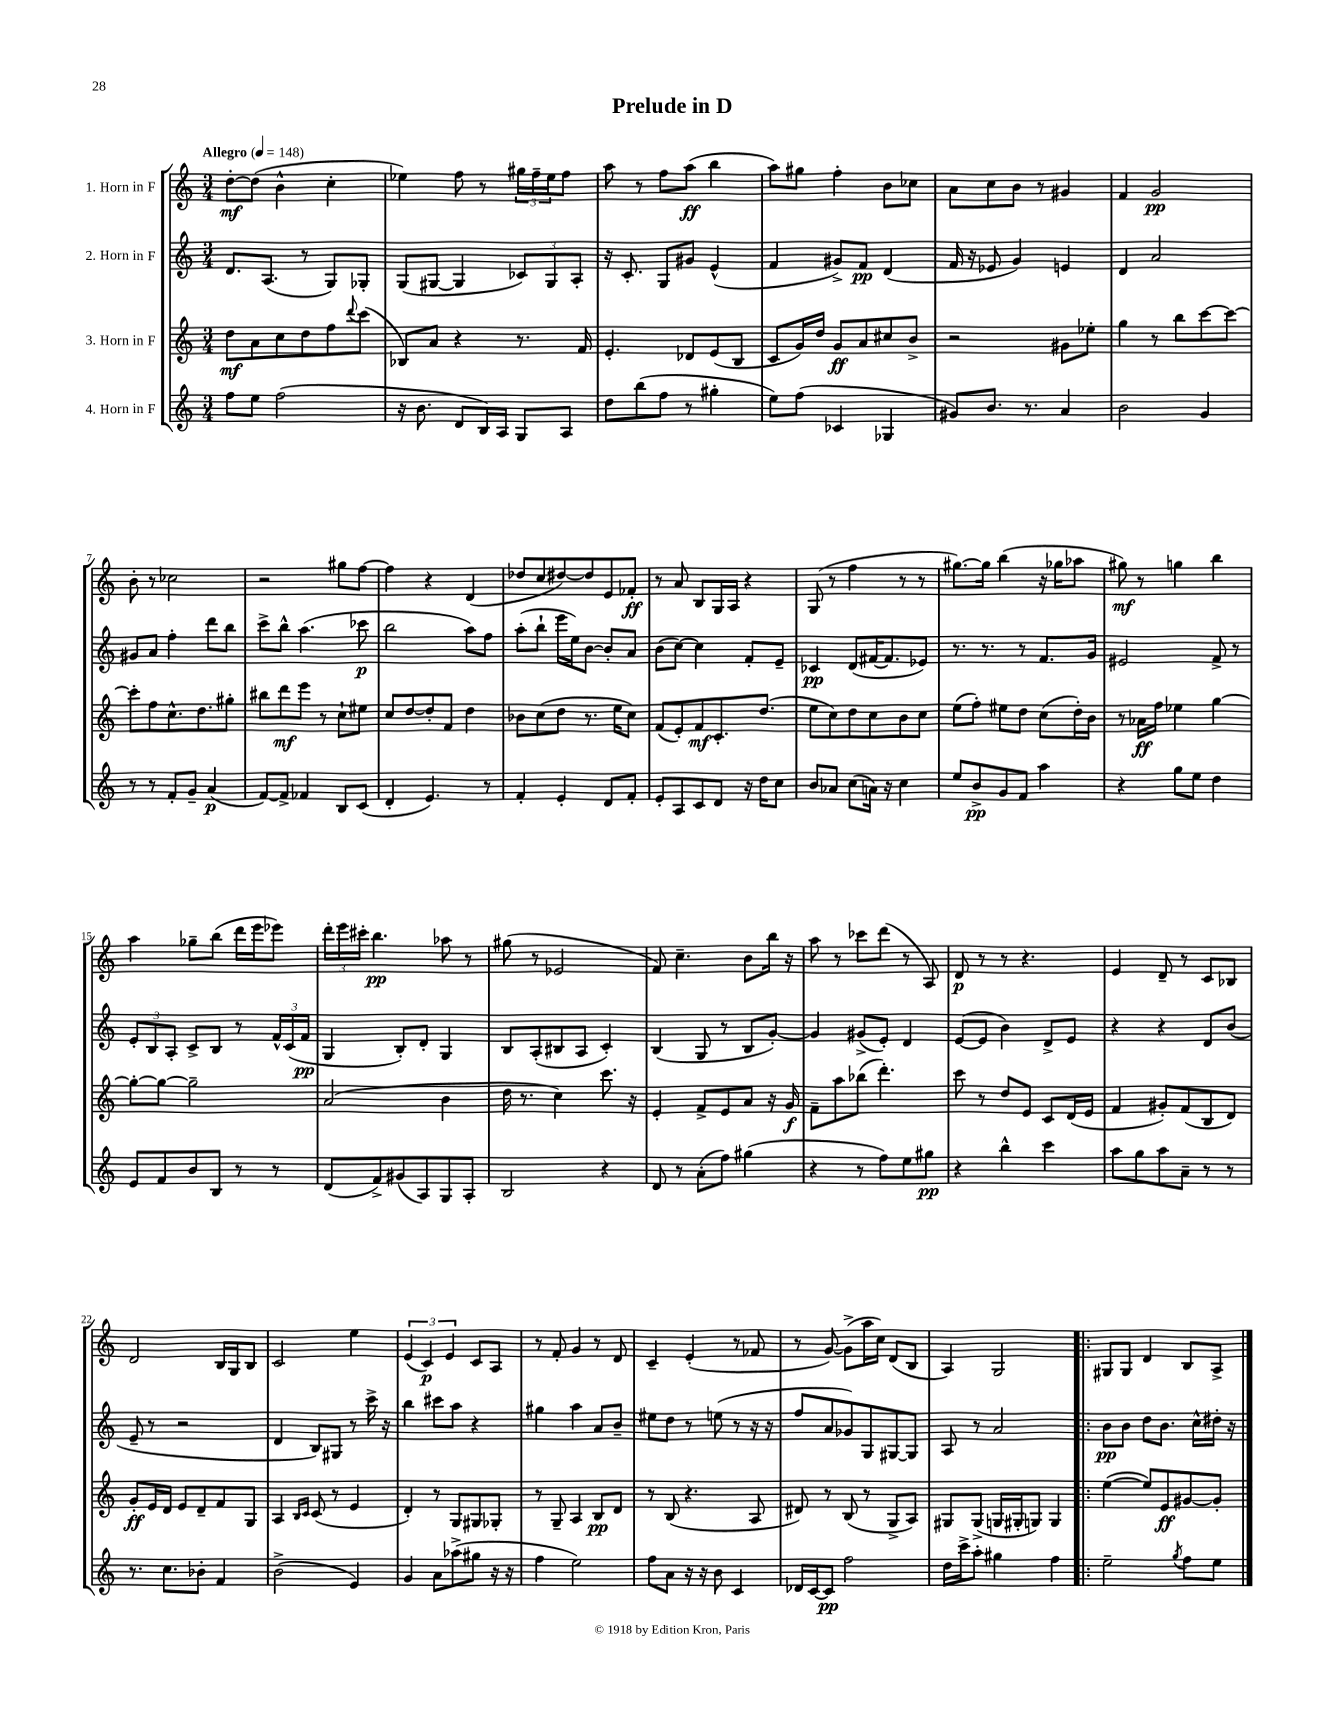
\header { title = "Prelude in D" }
<<
\new StaffGroup <<
\new Staff = "s0" \with { instrumentName = "1. Horn in F" } {
    \clef treble \key c \major \numericTimeSignature \time 3/4 \tempo "Allegro" 4 = 148
    d''8~-.\mf d''8( b'4-^ c''4-. |
    ees''4) f''8 r8 \tuplet 3/2 { gis''16 f''16-- ees''16 } f''8 |
    a''8 r8 f''8 a''8\ff( b''4 |
    a''8) gis''8 f''4-. b'8 ces''8 |
    a'8 c''8 b'8 r8 gis'4 |
    f'4 g'2\pp |
    b'8-. r8 ces''2 |
    r2 gis''8 f''8~ |
    f''4 r4 d'4( |
    des''8 c''8 dis''8~) dis''8 e'8 fes'8-.\ff |
    r8 a'8 b8 g16 a16 r4 |
    g8( r8 f''4 r8 r8 |
    gis''8.~) gis''16 b''4( r16 ges''16 aes''8 |
    gis''8\mf) r8 g''4 b''4 |
    a''4 ges''8-- b''8( d'''16 e'''16 ees'''8) |
    \tuplet 3/2 { d'''16-. e'''16 cis'''16-. } b''4.\pp aes''8 r8 |
    gis''8( r8 ees'2 |
    f'8) c''4.-- b'8 b''16 r16 |
    a''8 r8 ces'''8 d'''8( r8 a8) |
    d'8\p r8 r8 r4. |
    e'4 d'8-- r8 c'8 bes8 |
    d'2 b16 g16 b8 |
    c'2 e''4 |
    \tuplet 3/2 { e'4( c'4\p) e'4 } c'8 a8 |
    r8 f'8-. g'4 r8 d'8 |
    c'4-- e'4-.( r8 fes'8 |
    r8 g'8~) g'8->( a''16 c''16) d'8( b8 |
    a4) g2 |
    \bar ".|:" gis8 gis8 d'4 b8 a8-> \bar "|." |
}
\new Staff = "s1" \with { instrumentName = "2. Horn in F" } {
    \clef treble \key c \major \numericTimeSignature \time 3/4
    d'8. a8.( r8 g8) ges8-. |
    g8( gis8~ gis4 \tuplet 3/2 { ces'8) gis8 a8-. } |
    r16 c'8.-. g8 gis'8 e'4-^( |
    f'4 gis'8->) f'8\pp d'4( |
    f'16 r16 ees'8 g'4) e'4 |
    d'4 a'2 |
    gis'8 a'8 f''4-. d'''8 b''8 |
    c'''8-> b''8-^ a''4.( ces'''8\p |
    b''2 a''8) f''8 |
    a''8-.( b''8-! e'''16 e''16) b'8~ b'8-. a'8 |
    b'8( c''8~) c''4 f'8-. e'8-- |
    ces'4\pp d'8( fis'16~ fis'8. ees'8) |
    r8. r8. r8 f'8. g'16 |
    eis'2 f'8-> r8 |
    \tuplet 3/2 { e'8-. b8 a8-. } c'8-> b8 r8 \tuplet 3/2 { f'16-^ c'16( f'16\pp } |
    g4 b8-.) d'8-. g4 |
    b8 a8-.( bis8 a8 c'4-.) |
    b4( g8 r8 b8 g'8~-.) |
    g'4 gis'8->( e'8-.) d'4 |
    e'8~( e'8 b'4) d'8-> e'8 |
    r4 r4 d'8 b'8( |
    e'8-- r8 r2 |
    d'4 b8) gis8 r8 c'''16-> r16 |
    b''4 cis'''8 a''8 r4 |
    gis''4 a''4 a'8 b'8-- |
    eis''8 d''8 r8 e''8( r8 r16 r16 |
    f''8 a'8 ges'8) g8 gis8~ gis8 |
    a8 r8 a'2 |
    \bar ".|:" b'8\pp b'8 d''8 b'8. c''16-^ dis''16-. r16 \bar "|." |
}
\new Staff = "s2" \with { instrumentName = "3. Horn in F" } {
    \clef treble \key c \major \numericTimeSignature \time 3/4
    d''8\mf a'8 c''8 d''8 f''8 \appoggiatura { d'''8 } c'''8( |
    bes8) a'8 r4 r8. f'16 |
    e'4.-. des'8 e'8( b8 |
    c'8 g'16) d''16 g'8\ff a'8 cis''8 b'8-> |
    r2 gis'8 ees''8-. |
    g''4 r8 b''8 c'''8~ c'''8~ |
    c'''8-. f''8 c''8.-^ d''8. gis''8-. |
    bis''8 d'''8\mf e'''8 r8 c''8-! eis''8 |
    c''8 d''8~ d''8-. f'8 d''4 |
    bes'8 c''8( d''8 r8. e''16 c''8) |
    f'8( e'8-.) f'8\mf c'8.-. d''8.( |
    e''8 c''8) d''8 c''8 b'8 c''8 |
    e''8( f''8-.) eis''8 d''8 c''8( d''16-.) b'16 |
    r8 aes'16\ff f''16 ees''4 g''4~ |
    g''8~-. g''8~ g''2-- |
    a'2( b'4 |
    d''16 r8. c''4) c'''8. r16 |
    e'4-. f'8-> e'8 a'8 r16 g'16\f |
    f'8-- a''8 bes''8( d'''4.-.) |
    c'''8 r8 d''8 e'8 c'8 d'16( e'16 |
    f'4 gis'8-.) f'8( b8 d'8) |
    g'8-.\ff e'16 d'16 e'8 d'8-- f'8 g8 |
    a4 \grace { b16 c'16 } c'8( r8 e'4 |
    d'4-.) r8 g8 gis8 ges8-. |
    r8 g8-- a4 b8\pp d'8 |
    r8 b8( r4. a8 |
    dis'8) r8 b8( r8 g8-> a8) |
    gis8 gis8->( g16 gis16-. g8) g4 |
    \bar ".|:" e''4~( e''8) e'8\ff gis'8~ gis'8-. \bar "|." |
}
\new Staff = "s3" \with { instrumentName = "4. Horn in F" } {
    \clef treble \key c \major \numericTimeSignature \time 3/4
    f''8 e''8 f''2( |
    r16 b'8. d'8 b16) a16 g8 a8 |
    d''8 b''8( f''8 r8 gis''4-. |
    e''8) f''8( ces'4 ges4 |
    gis'8) b'8. r8. a'4 |
    b'2 g'4 |
    r8 r8 f'8-. g'8-- a'4\p( |
    f'8~) f'8-> fes'4 b8 c'8( |
    d'4-. e'4.) r8 |
    f'4-. e'4-. d'8 f'8-. |
    e'8-. a8 c'8 d'8 r16 d''16 c''8 |
    b'8 aes'8 c''8( a'16) r16 c''4 |
    e''8 b'8->\pp g'8 f'8 a''4 |
    r4 g''8 e''8 d''4 |
    e'8 f'8 b'8 b8 r8 r8 |
    d'8( f'8->) gis'8( a8) g8 a8-. |
    b2 r4 |
    d'8 r8 a'8-.( f''8) gis''4( |
    r4 r8 f''8) e''8 gis''8\pp |
    r4 b''4-^ c'''4 |
    a''8 g''8 a''8 a'8-- r8 r8 |
    r8. c''8. bes'8-. f'4 |
    b'2->( e'4) |
    g'4 a'8 aes''8->( gis''8 r16 r16 |
    f''4 e''2) |
    f''8 a'8 r16 r16 b'8 c'4 |
    des'16 c'16~ c'8\pp f''2 |
    d''16 c'''16-> a''8-. gis''4 f''4 |
    \bar ".|:" e''2-- \acciaccatura { g''8 } f''8 e''8 \bar "|." |
}
>>
>>
